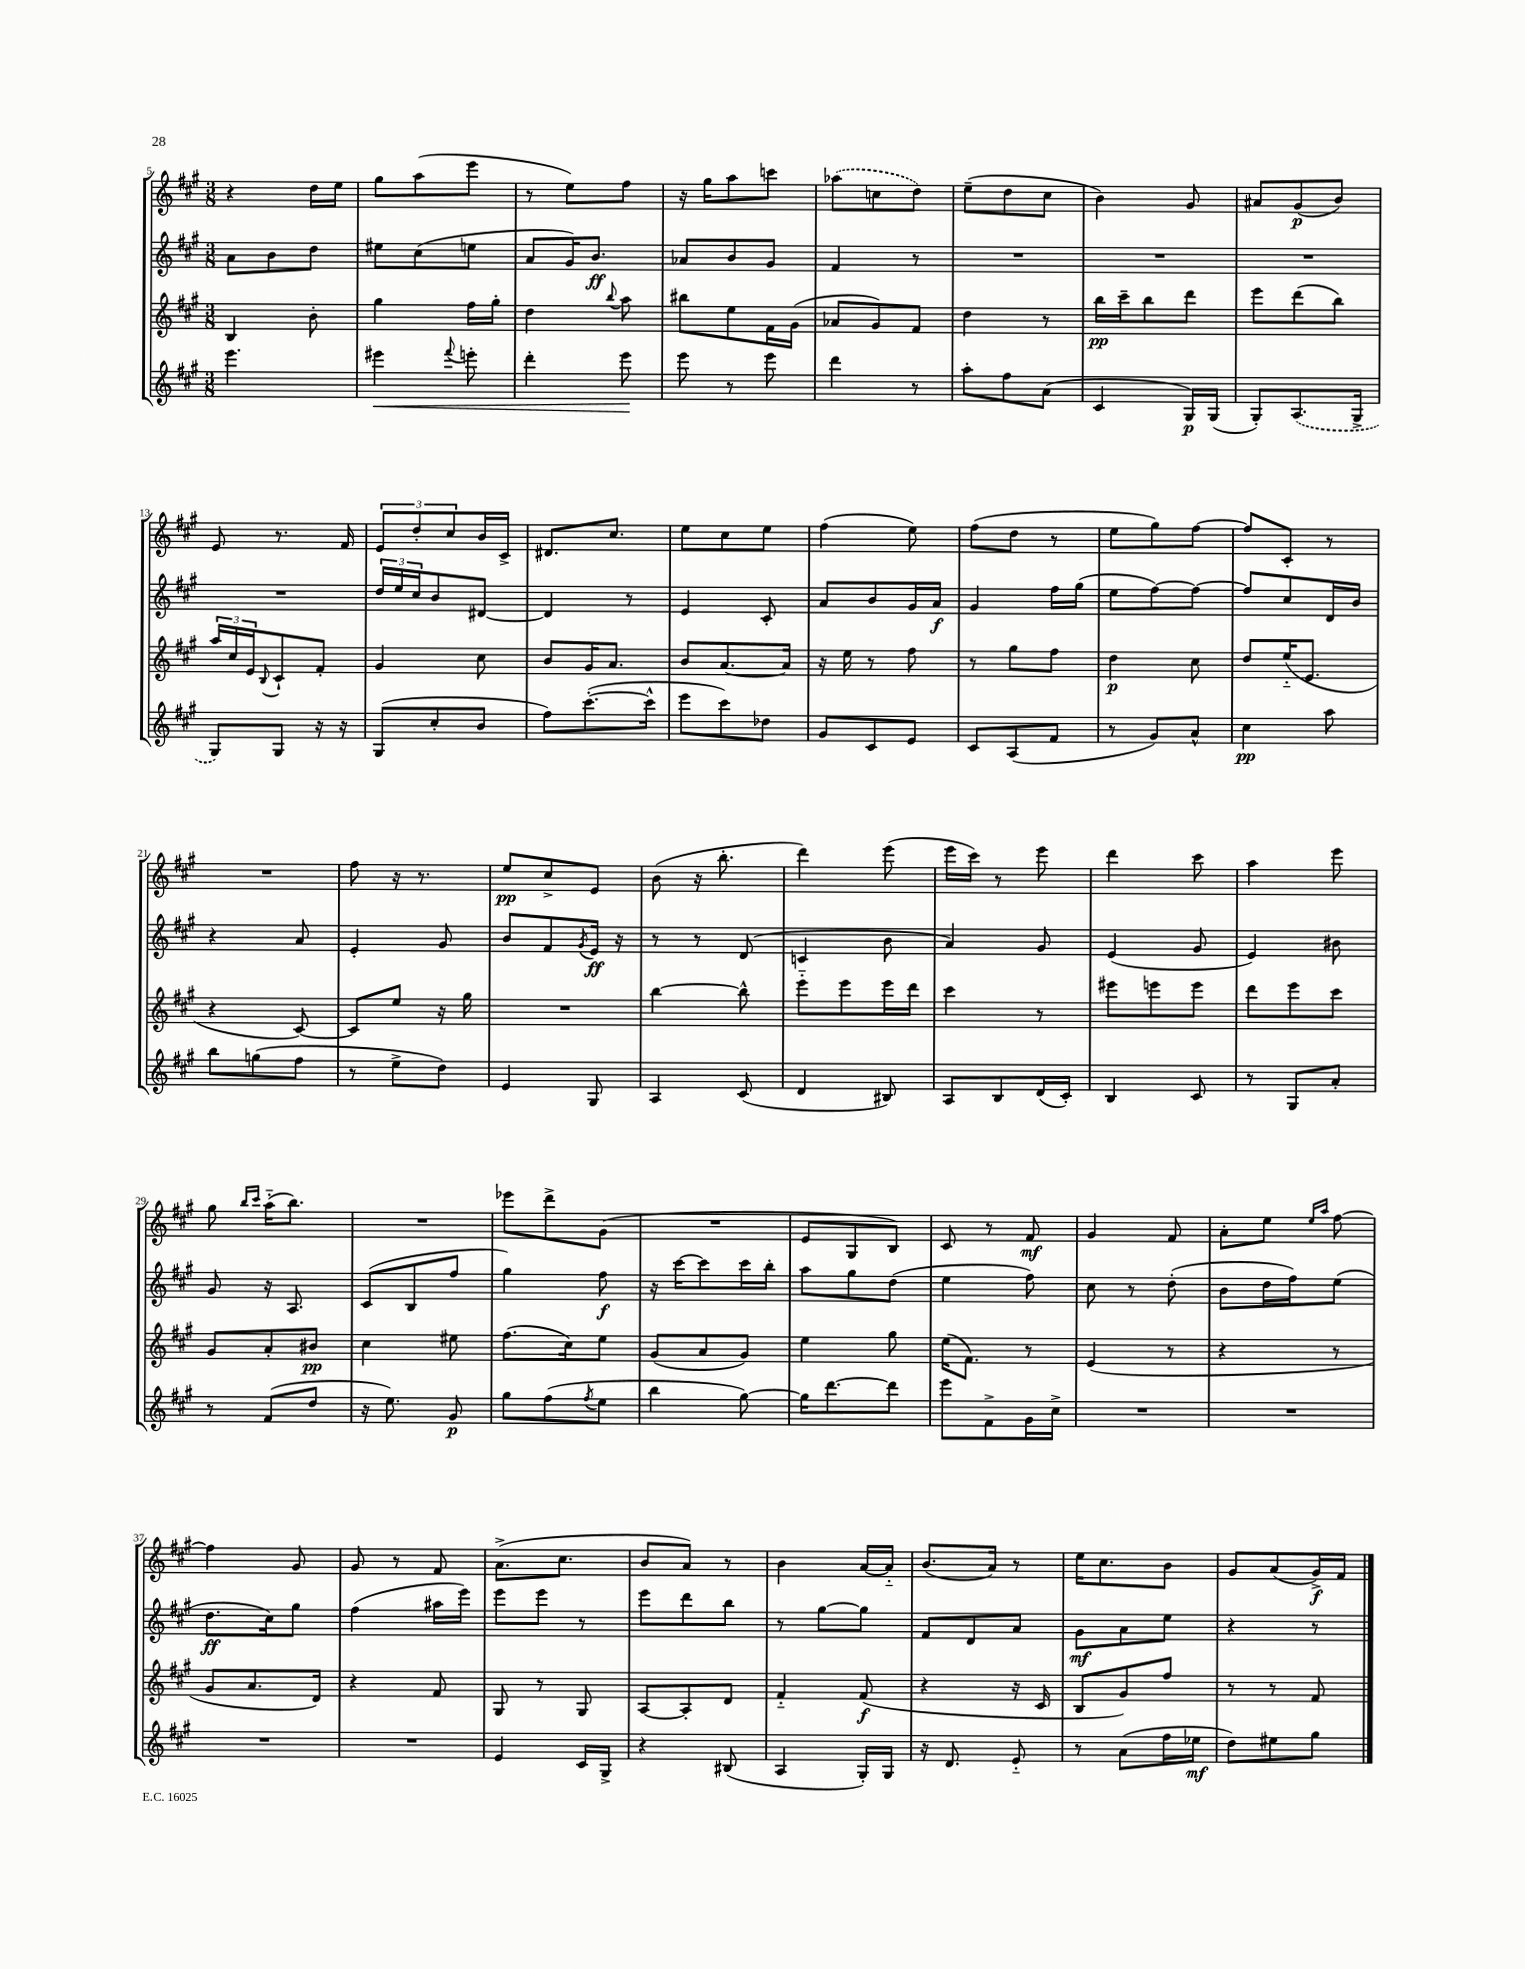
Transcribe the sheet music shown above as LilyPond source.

<<
\new StaffGroup <<
\new Staff = "s0" {
    \clef treble \key a \major \numericTimeSignature \time 3/8
    r4 d''16 e''16 |
    gis''8 a''8( e'''8 |
    r8 e''8) fis''8 |
    r16 gis''16 a''8 c'''8 |
    \once \slurDashed aes''8( c''8 d''8) |
    e''8--( d''8 cis''8 |
    b'4) gis'8 |
    ais'8 gis'8\p( b'8) |
    e'8 r8. fis'16 |
    \tuplet 3/2 { e'8 d''8-. cis''8 } b'16 cis'16-> |
    dis'8. cis''8. |
    e''8 cis''8 e''8 |
    fis''4( e''8) |
    fis''8( d''8 r8 |
    e''8 gis''8) fis''8~ |
    fis''8 cis'8-. r8 |
    R4. |
    fis''8 r16 r8. |
    e''8\pp cis''8-> e'8 |
    b'8( r16 b''8.-. |
    d'''4) e'''8( |
    e'''16 cis'''16) r8 e'''8 |
    d'''4 cis'''8 |
    a''4 e'''8 |
    gis''8 \grace { b''16 cis'''16 } a''16-_( b''8.) |
    R4. |
    ees'''8 d'''8-> gis'8( |
    R4. |
    e'8 gis8 b8) |
    cis'8 r8 fis'8\mf |
    gis'4 fis'8 |
    a'8-. e''8 \grace { e''16 a''16 } fis''8~ |
    fis''4 gis'8 |
    gis'8 r8 fis'8 |
    a'8.->( cis''8. |
    b'8 a'8) r8 |
    b'4 a'16~ a'16-_ |
    b'8.( a'16) r8 |
    e''16 cis''8. b'8 |
    gis'8 a'8( gis'16->\f) fis'16 \bar "|." |
}
\new Staff = "s1" {
    \clef treble \key a \major \numericTimeSignature \time 3/8
    a'8 b'8 d''8 |
    eis''8 cis''8( e''8 |
    a'8 gis'16) b'8.\ff |
    aes'8 b'8 gis'8 |
    fis'4 r8 |
    R4. |
    R4. |
    R4. |
    R4. |
    \tuplet 3/2 { d''16 e''16 cis''16 } b'8 dis'8~ |
    dis'4 r8 |
    e'4 cis'8-. |
    a'8 b'8 gis'16 a'16\f |
    gis'4 fis''16 gis''16( |
    e''8 fis''8~) fis''8~ |
    fis''8 cis''8 d'16 b'16 |
    r4 a'8 |
    e'4-. gis'8 |
    b'8 fis'8 \acciaccatura { gis'8 } e'16\ff r16 |
    r8 r8 d'8( |
    c'4 b'8 |
    a'4) gis'8 |
    e'4( gis'8 |
    e'4) bis'8 |
    gis'8 r16 a8. |
    cis'8( b8 fis''8 |
    gis''4) fis''8\f |
    r16 cis'''16~ cis'''8 cis'''16 b''16-. |
    a''8 gis''8 d''8( |
    e''4 fis''8) |
    cis''8 r8 d''8-.( |
    b'8 d''16 fis''16) e''8( |
    d''8.\ff cis''16) gis''8 |
    fis''4( ais''16 e'''16) |
    e'''8 e'''8 r8 |
    e'''8 d'''8 b''8 |
    r8 gis''8~ gis''8 |
    fis'8 d'8 a'8 |
    gis'8\mf a'8 e''8 |
    r4 r8 \bar "|." |
}
\new Staff = "s2" {
    \clef treble \key a \major \numericTimeSignature \time 3/8
    b4 b'8-. |
    gis''4 fis''16 gis''16-. |
    d''4 \appoggiatura { b''8 } a''8 |
    bis''8 e''8 fis'16 gis'16( |
    aes'8 gis'8) fis'8 |
    d''4 r8 |
    b''16\pp cis'''16-- b''8 d'''8 |
    e'''8 d'''8( b''8) |
    \tuplet 3/2 { a''16 cis''16 e'16 } \appoggiatura { b8 } cis'8-! fis'8-. |
    gis'4 cis''8 |
    b'8 gis'16 a'8. |
    b'8 a'8.~ a'16 |
    r16 e''16 r8 fis''8 |
    r8 gis''8 fis''8 |
    d''4\p cis''8 |
    d''8 e''16-_( e'8. |
    r4 cis'8~) |
    cis'8 e''8 r16 gis''16 |
    R4. |
    b''4~ b''8-^ |
    e'''8-_ e'''8 e'''16 d'''16 |
    cis'''4 r8 |
    eis'''8 e'''8 e'''8 |
    d'''8 e'''8 cis'''8 |
    gis'8 a'8-. bis'8\pp |
    cis''4 eis''8 |
    fis''8.( cis''16) e''8 |
    gis'8( a'8 gis'8) |
    e''4 gis''8 |
    e''16( fis'8.) r8 |
    e'4( r8 |
    r4 r8 |
    gis'8 a'8. d'16) |
    r4 fis'8 |
    gis8 r8 gis8 |
    a8~ a8-. d'8 |
    fis'4-_ fis'8\f( |
    r4 r16 cis'16 |
    b8 gis'8) fis''8 |
    r8 r8 fis'8 \bar "|." |
}
\new Staff = "s3" {
    \clef treble \key a \major \numericTimeSignature \time 3/8
    e'''4. |
    eis'''4\< \appoggiatura { fis'''8 } e'''8-. |
    d'''4-. e'''8\! |
    e'''8 r8 e'''8 |
    d'''4 r8 |
    a''8-. fis''8 a'8( |
    cis'4 gis16\p) gis16( |
    gis8-.) \once \slurDashed a8.( gis16-> |
    gis8) gis8 r16 r16 |
    gis8( cis''8-. b'8 |
    fis''8) cis'''8.~-.( cis'''16-^ |
    e'''8 cis'''8) des''8 |
    gis'8 cis'8 e'8 |
    cis'8 a8( fis'8 |
    r8 gis'8) a'8-^ |
    cis''4\pp a''8 |
    b''8 g''8( fis''8 |
    r8 e''8-> d''8) |
    e'4 gis8 |
    a4 cis'8( |
    d'4 bis8) |
    a8 b8 d'16( cis'16-.) |
    b4 cis'8 |
    r8 gis8 a'8-. |
    r8 fis'8( d''8 |
    r16 e''8.) gis'8\p |
    gis''8 fis''8( \acciaccatura { fis''8 } e''8 |
    b''4 gis''8~) |
    gis''16 d'''8.~ d'''8 |
    e'''8 fis'8-> gis'16 cis''16-> |
    R4. |
    R4. |
    R4. |
    R4. |
    e'4 cis'16 gis16-> |
    r4 bis8( |
    a4 gis16-.) gis16 |
    r16 d'8. e'8-_ |
    r8 a'8( fis''16 ees''16\mf |
    d''8) eis''8 gis''8 \bar "|." |
}
>>
>>
\layout { \context { \Score currentBarNumber = #5 } }
